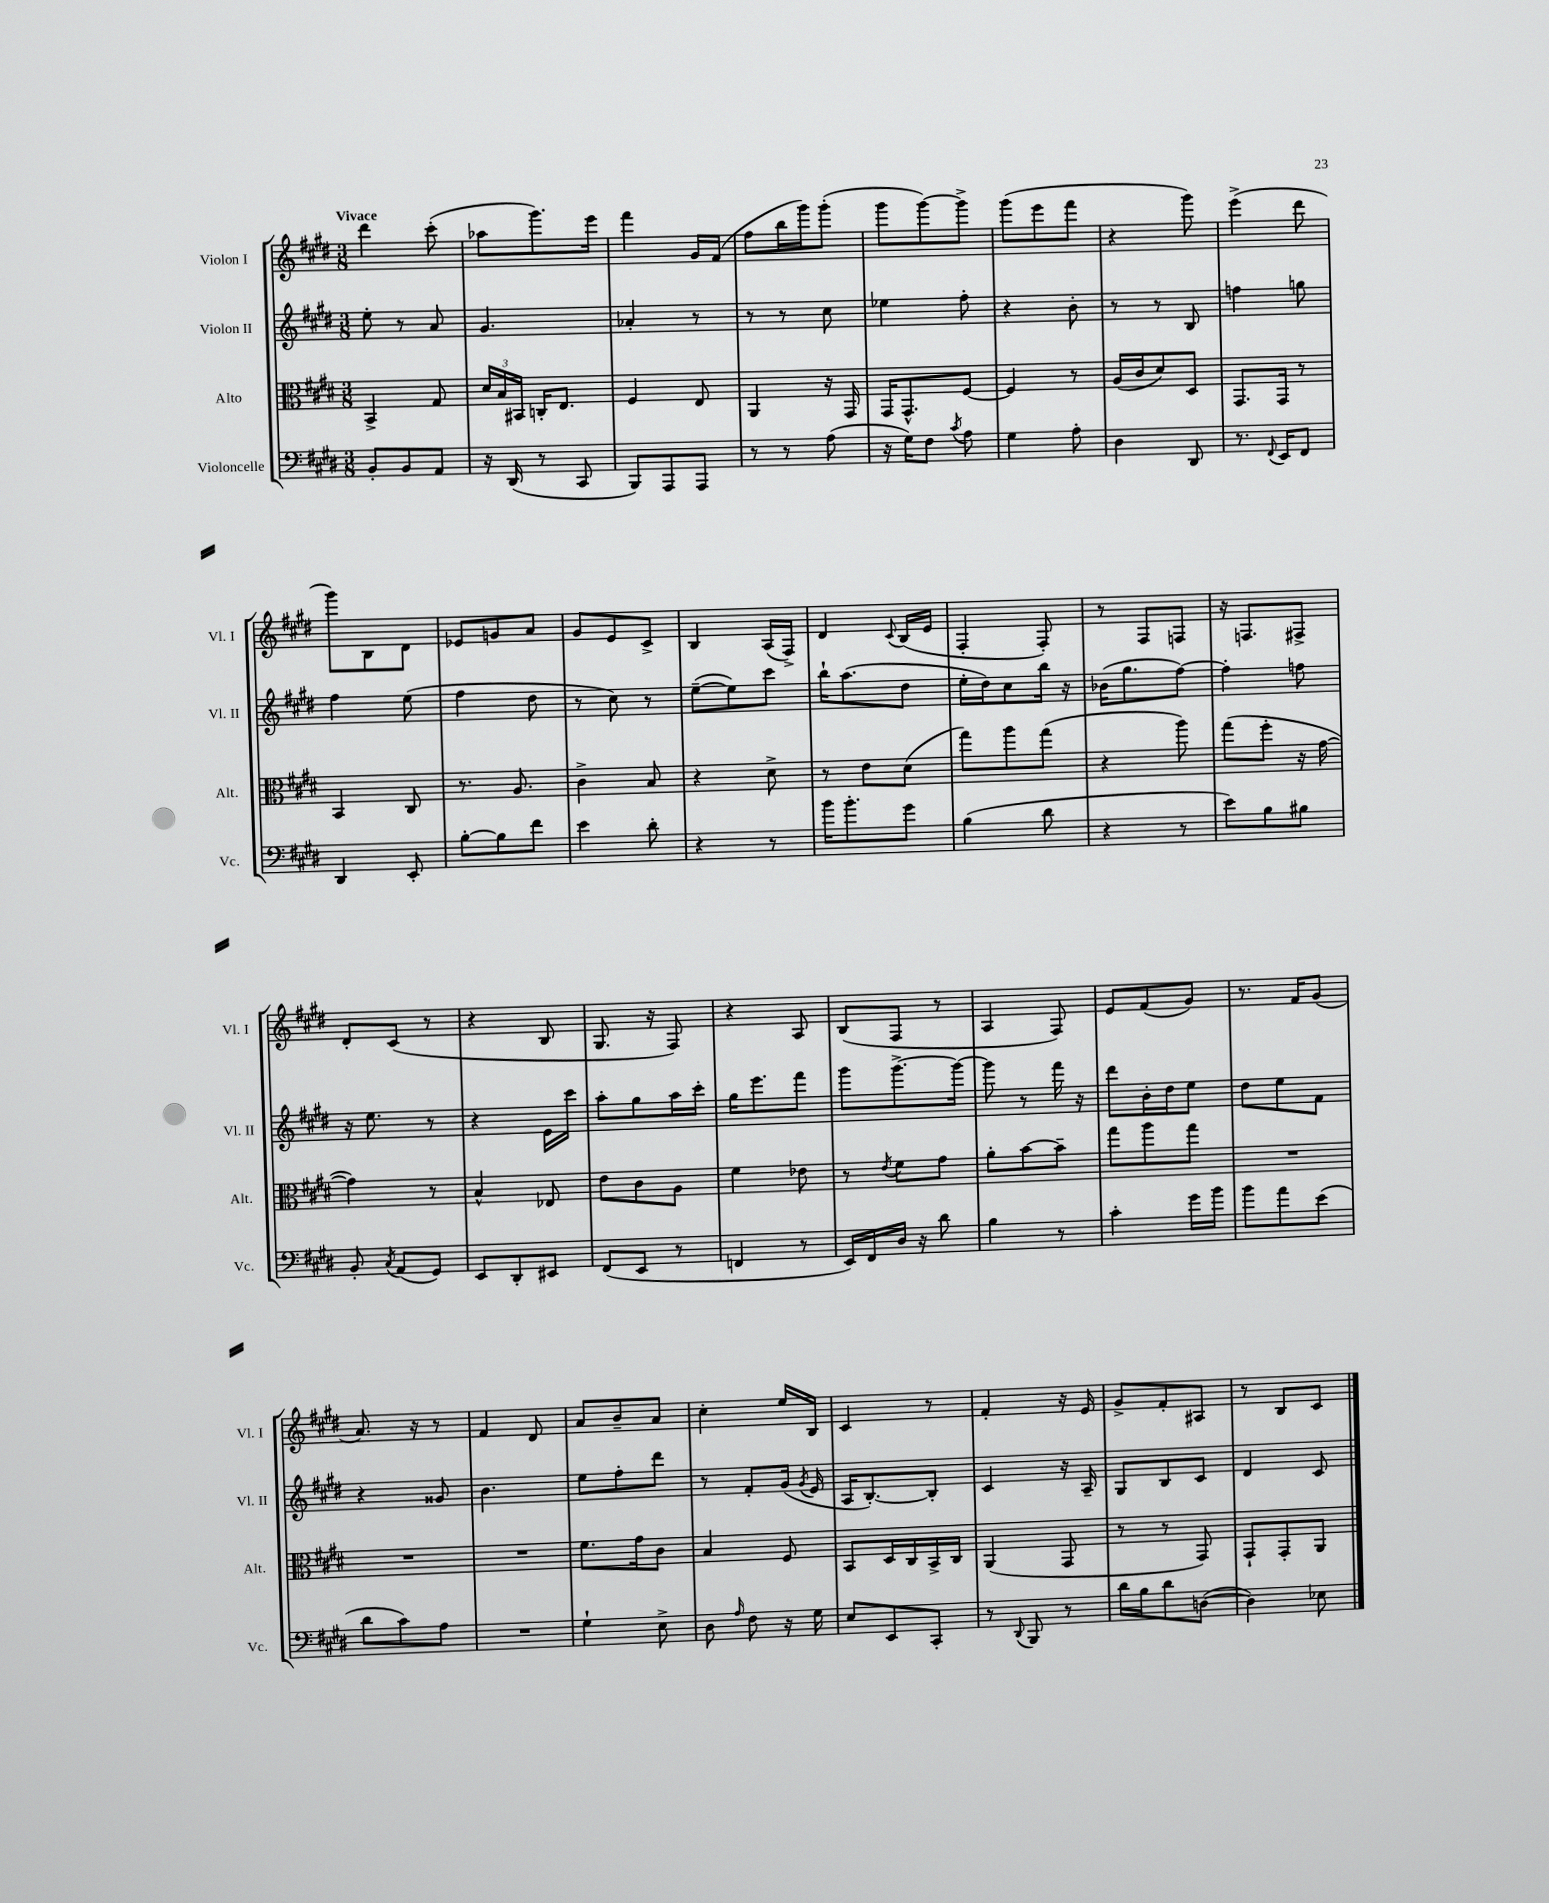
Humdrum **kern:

**kern	**kern	**kern	**kern
*part4	*part3	*part2	*part1
*staff4	*staff3	*staff2	*staff1
*I"Violoncelle	*I"Alto	*I"Violon II	*I"Violon I
*I'Vc.	*I'Alt.	*I'Vl. II	*I'Vl. I
*clefF4	*clefC3	*clefG2	*clefG2
*k[f#c#g#d#]	*k[f#c#g#d#]	*k[f#c#g#d#]	*k[f#c#g#d#]
*M3/8	*M3/8	*M3/8	*M3/8
=1	=1	=1	=1
!	!	!	!LO:TX:a:B:t=Vivace
8BB'/L	4BB^/	8ee'\	4ddd#\
8BB/	.	8r	.
8AA/J	8G#/	8a/	(8ccc#'\
=2	=2	=2	=2
16r	24d#/LL	4.g#/	8aa-X\L
.	24B/	.	.
(16DD#/	.	.	.
.	24BB#X/JJ	.	.
8r	16Cn'/KL	.	8.ggg#\)
.	8.E/J	.	.
8CC#/	.	.	.
.	.	.	16eee\Jk
=3	=3	=3	=3
8BBB/L)	4F#/	4a-X'/	4fff#\
8AAA/	.	.	.
8AAA/J	8E/	8r	16g#/LL
.	.	.	(16f#/JJ
=4	=4	=4	=4
8r	4AA/	8r	8ff#\L
8r	.	8r	16bb\L
.	.	.	16ggg#\J)
(8A\	16r	8cc#\	(8ggg#'\J
.	16GG#/	.	.
=5	=5	=5	=5
16r	16GG#/KL	4ee-X\	8ggg#\L
16G#\KL)	8.GG#^^/	.	.
8F#\J	.	.	[8ggg#\)
8qc#/	.	.	.
8A\	[8F#/J	8ff#'\	8ggg#^\J]
=6	=6	=6	=6
4G#\	4F#/]	4r	(8ggg#\L
.	.	.	8eee\
8A'\	8r	8b'\	8fff#\J
=7	=7	=7	=7
4D#\	(16A/LL	8r	4r
.	16c#/J	.	.
.	8d#/)	8r	.
8DD#/	8D#/J	8B/	8ggg#\)
=8	=8	=8	=8
8.r	8.GG#/L	4ffn\	(4eee^\
8qqFF#/	.	.	.
16EE/KL	16GG#/Jk	.	.
8FF#/J	8r	8ggn\	8ddd#\
!!LO:LB:g=z
=9	=9	=9	=9
4DD#/	4BB/	4ff#\	8ggg#\L)
.	.	.	8B\
8EE'/	8C#/	(8ee\	8d#\J
=10	=10	=10	=10
[8B'\L	8.r	4ff#\	8e-X/L
8B\]	.	.	8gn/
.	8.A/	.	.
8f#\J	.	8dd#\	8a/J
=11	=11	=11	=11
4e\	4c#^\	8r	8g#/L
.	.	8cc#\)	8e/
8d#'\	8B/	8r	8c#^/J
=12	=12	=12	=12
4r	4r	([8ee~\L	4B/
.	.	8ee\])	.
8r	8d#^\	8ccc#\J	(16A/LL
.	.	.	16F#^/JJ)
=13	=13	=13	=13
16b\KL	8r	16bb`\KL	4d#/
8.b'\	.	(8.aa\	.
.	8e\L	.	.
.	.	.	8qqc#/
8g#\J	(8d#\J	8dd#\J	(16B/LL
.	.	.	16e/JJ
=14	=14	=14	=14
(4B\	8gg#\L)	16ee'\LL	4F#'/
.	.	16dd#\J)	.
.	8aa\	8cc#\	.
8d#\	(8gg#\J	16bb\Jk	8F#'/)
.	.	16r	.
=15	=15	=15	=15
4r	4r	(16b-X\KL	8r
.	.	8.gg#\	.
.	.	.	8F#/L
8r	8aa\)	[8ff#\J)	8Fn/J
=16	=16	=16	=16
8e\L)	(8gg#\L	4ff#'\]	16r
.	.	.	8.Fn/L
8B\	8ff#'\J	.	.
8B#X\J	16r	8ffn\	8F#X^/J
.	[16g#\	.	.
!!LO:LB:g=z
=17	=17	=17	=17
8BB'/	4g#\])	16r	8d#'/L
.	.	8.ee\	.
8qC#/	.	.	.
(8AA/L	.	.	(8c#/J
8GG#/J)	8r	8r	8r
=18	=18	=18	=18
8EE/L	4B^^/	4r	4r
8DD#'/	.	.	.
8EE#X/J	8E-X/	16e\LL	8B/
.	.	16ccc#\JJ	.
=19	=19	=19	=19
(8FF#/L	8e\L	8aa'\L	8.G#/
8EE/J	8c#\	8gg#\	.
.	.	.	16r
8r	8A\J	16aa\L	8F#/)
.	.	16ccc#'\JJ	.
=20	=20	=20	=20
4FFn/	4f#\	16gg#\KL	4r
.	.	8.eee\	.
8r	8e-X\	8fff#\J	8A/
=21	=21	=21	=21
16EE/LL)	8r	8ggg#\L	(8B/L
16FF#/	.	.	.
.	8qe/	.	.
16D#/JJ	8f#\L	[8.ggg#^\	8F#/J
16r	.	.	.
8d#\	8g#\J	.	8r
.	.	16ggg#\Jk_	.
=22	=22	=22	=22
4B\	8a'\L	8ggg#\]	4A/
.	[8b\	8r	.
8r	8b~\J]	16fff#\	8F#/)
.	.	16r	.
=23	=23	=23	=23
4c#'\	8gg#\L	8ddd#\L	8e/L
.	8aa\	16b'\L	(8f#/
.	.	16dd#\J	.
16g#\LL	8gg#\J	8ee\J	8g#/J)
16b\JJ	.	.	.
=24	=24	=24	=24
8b\L	4.r	8dd#\L	8.r
8a\	.	8ee\	.
.	.	.	16f#/KL
(8e\J	.	8f#\J	(8g#/J
!!LO:LB:g=z
=25	=25	=25	=25
8d#\L	4.r	4r	8.a/)
8c#\)	.	.	.
.	.	.	16r
8A\J	.	8g##X/	8r
=26	=26	=26	=26
4.r	4.r	4.b\	4f#/
.	.	.	8d#/
=27	=27	=27	=27
4G#`\	8.f#\L	8ee\L	8a/L
.	.	8ff#'\	8b~/
.	16g#\k	.	.
8E^\	8c#\J	8ddd#\J	8a/J
=28	=28	=28	=28
8D#\	4B/	8r	4cc#'\
16qqA/	.	.	.
8F#\	.	8f#'/L	.
16r	8F#/	(16g#/Jk	16ee/LL
.	.	8qg#/	.
16G#\	.	16e/	16B/JJ
=29	=29	=29	=29
8E/L	8BB/L	16A/KL	4c#/
.	.	[8.B'/)	.
8EE/	16D#/L	.	.
.	16C#/	.	.
8CC#'/J	16BB^/	8B'/J]	8r
.	16C#/JJ	.	.
=30	=30	=30	=30
8r	(4AA/	4c#/	4f#'/
8qqDD#/	.	.	.
8BBB/	.	.	.
8r	8GG#/	16r	16r
.	.	16A~/	16e/
=31	=31	=31	=31
16d#\LL	8r	8G#/L	8g#^/L
16B\J	.	.	.
8d#\	8r	8B/	8f#'/
([8Dn\J	8GG#/)	8c#/J	8A#X/J
=32	=32	=32	=32
4D\])	8GG#`/L	4d#/	8r
.	8GG#'/	.	8B/L
8E-X\	8AA/J	8c#/	8c#/J
==	==	==	==
*-	*-	*-	*-
